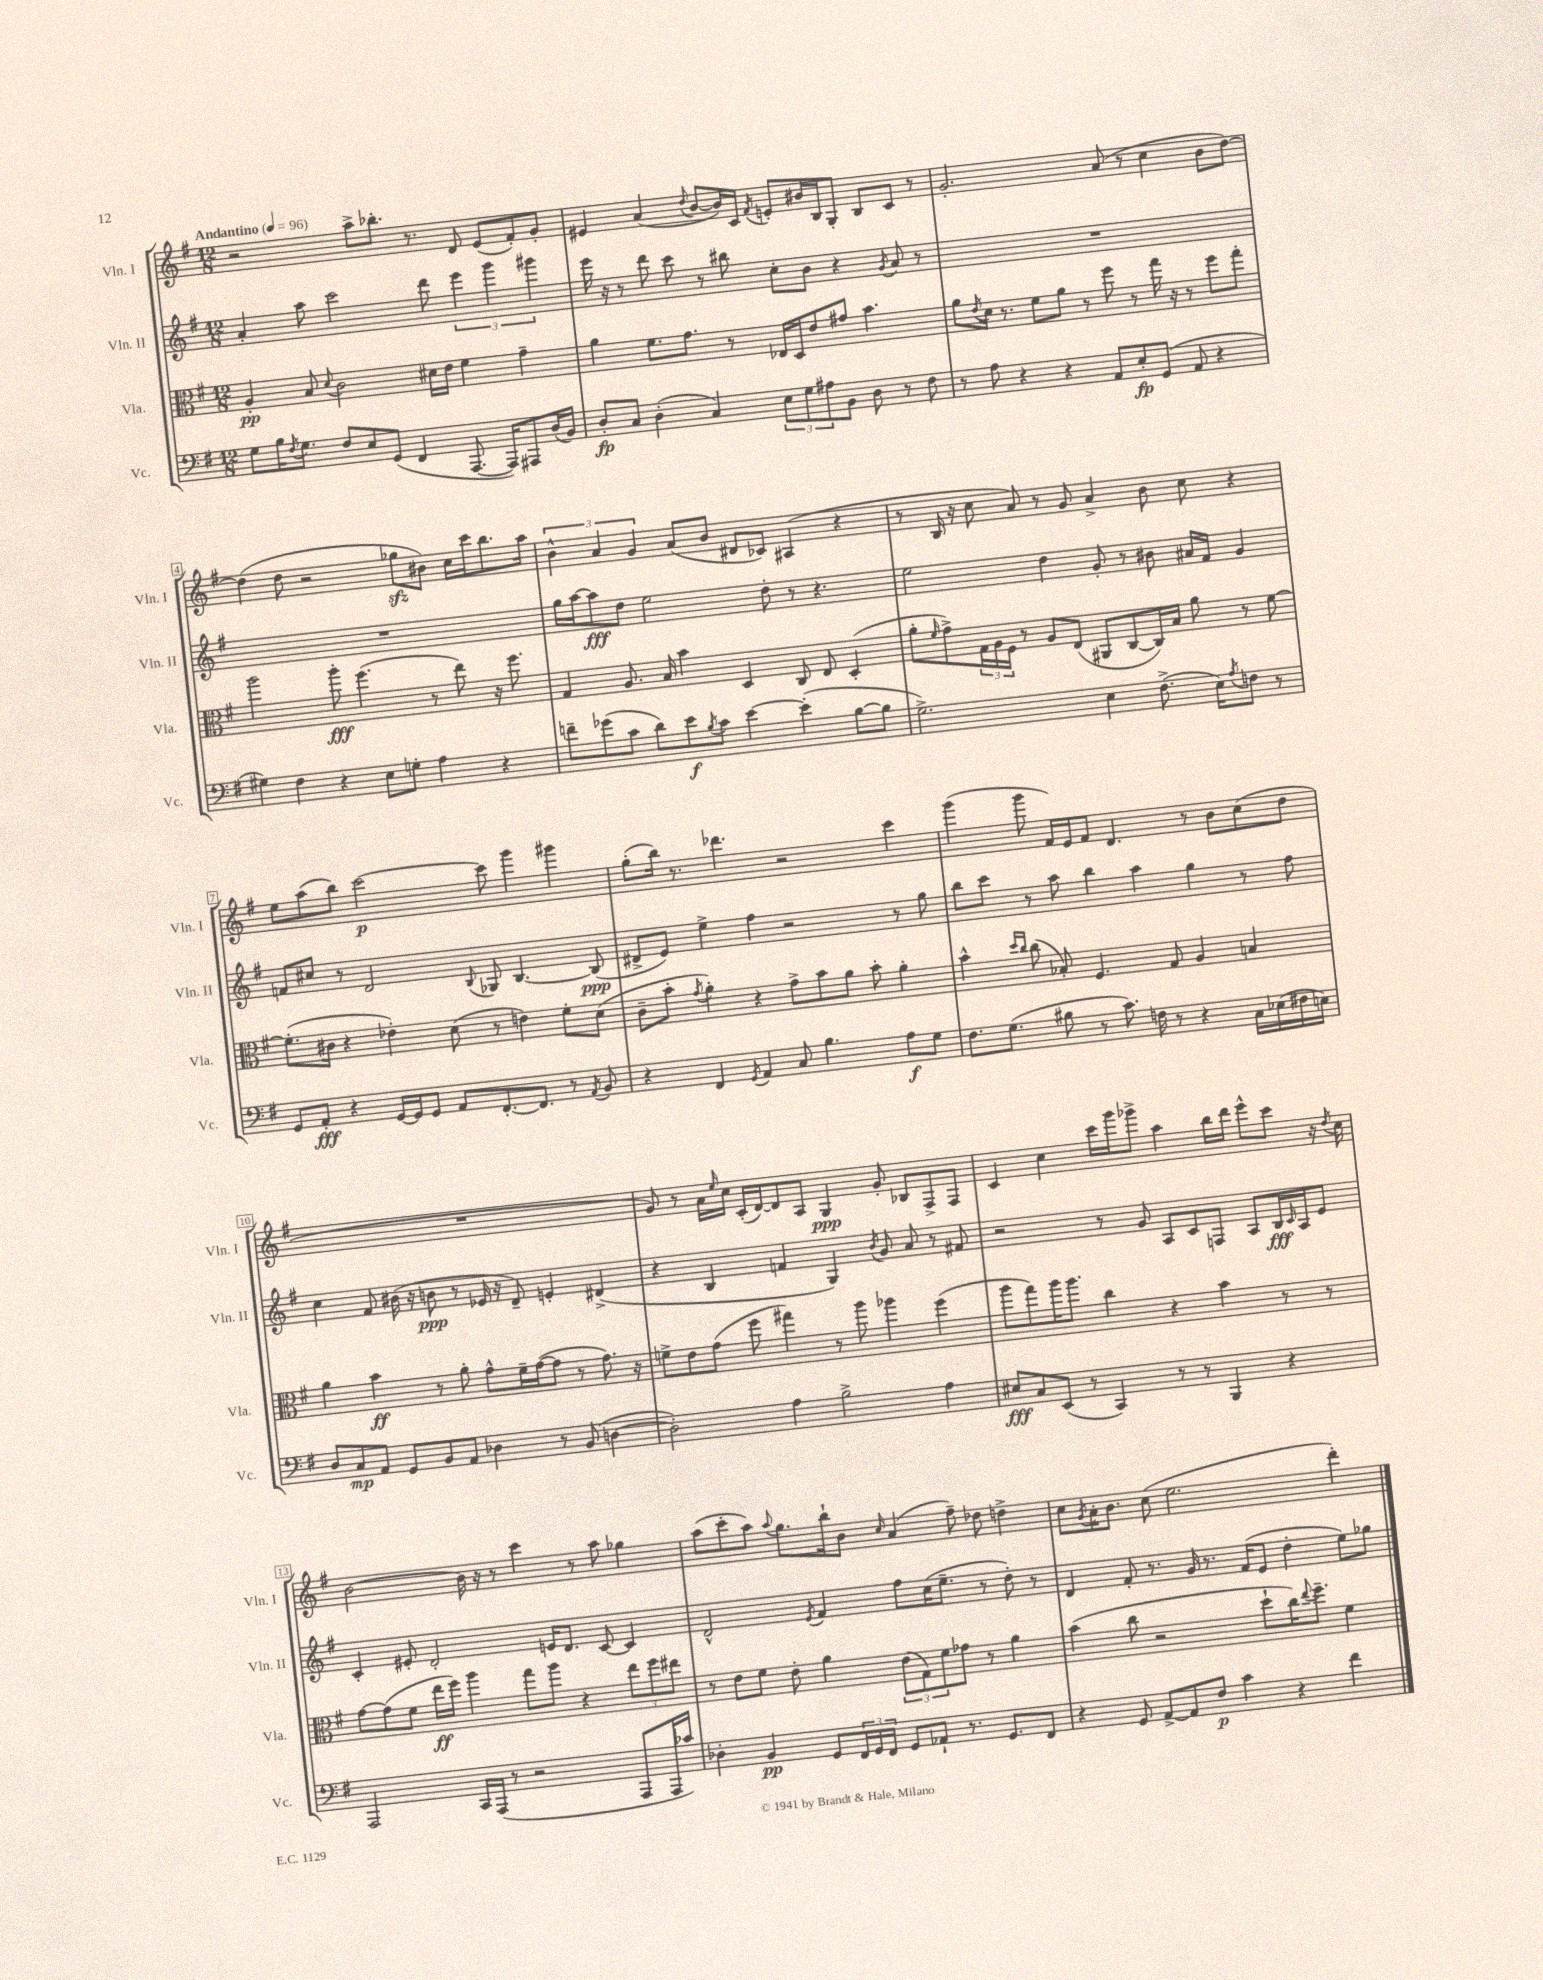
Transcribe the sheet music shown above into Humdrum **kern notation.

**kern	**kern	**kern	**kern
*staff4	*staff3	*staff2	*staff1
*clefF4	*clefC3	*clefG2	*clefG2
*k[f#]	*k[f#]	*k[f#]	*k[f#]
*M12/8	*M12/8	*M12/8	*M12/8
*MM96	*MM96	*MM96	*MM96
8G	4A'	4a'	2r
16B	.	.	.
8qF#	.	.	.
8.G	.	.	.
.	8B	8aa	.
.	8qqd	.	.
8F#	2c	2ccc	.
8E	.	.	8aa^
(8GG	.	.	8.bb-'
4FF#	.	.	.
.	.	.	8.r
.	16d#	8ddd	.
.	16e	.	.
[8.AAA	4f#	6eee	8d
.	.	.	(8e
.	.	6ggg	.
16AAA])	.	.	.
8AAA#	4g~	.	8f#')
.	.	6ggg#	.
(16D	.	.	8g'
16BB)	.	.	.
=	=	=	=
8D'	4a	16eee	4e#
.	.	16r	.
8C	.	8r	.
(4D'	8.f#	8ddd	(4a
.	.	8ccc	.
.	8.g	.	.
.	.	.	8qqdd
4C)	.	8r	[8b
.	8r	8bb#	16b])
.	.	.	16c
.	.	.	8qf#
12E	16E-	8cc'	8e'
.	16D	.	.
12G	.	.	.
.	8e	8b	16b#
12A#	.	.	.
.	.	.	16B
8BB	8g#	4r	8G'
8D	4.b	.	8B
.	.	8qg	.
8r	.	8a	8c
8F#	.	8r	8r
=	=	=	=
8r	8a	1.r	2.g'
.	8qe	.	.
8A	16d	.	.
.	8.r	.	.
4r	.	.	.
.	8f#	.	.
4r	8a	.	.
.	8r	.	.
8AA	8ff#	.	(8a
8E'	8r	.	8r
(8GG	16gg	.	4cc
.	16r	.	.
8AA	8r	.	.
4r	8ff#	.	8b
.	8gg'	.	[8dd)
=	=	=	=
4G#)	2aa	1.r	(4dd]
4F#	.	.	8dd
.	.	.	2r
4r	8aa'	.	.
.	(4.ff#	.	.
8E	.	.	.
8G'	.	.	8gg-
4A	8r	.	8b#)
.	8ee)	.	16cc
.	.	.	16ccc
4r	16r	.	8.bb
.	8.ff#	.	.
.	.	.	16aa
=	=	=	=
8f~	4G	16gg	6b^^
.	.	[16aa	.
(8g-	.	8aa]	.
.	.	.	6a
8c	8.A	8dd	.
.	.	.	6g
8d)	.	2ee	.
.	16B	.	.
8e	4b	.	(8a
8qB	.	.	.
8c	.	.	8b
[4e	4D	.	8d#
.	.	8dd'	8c-)
(4e']	8C	8r	(4A#
.	8E	4.r	.
[8B	(4D'	.	4r
8B]	.	.	.
=	=	=	=
2.G^)	8a'	2ee	8r
.	16qqf#	.	.
.	8g^)	.	16B
.	.	.	16r
.	24G	.	8cc
.	24A	.	.
.	24F#	.	.
.	8r	.	8a)
.	8A	4dd	8r
.	(8E	.	8g
4E	8AA#	8g'	4a^
.	[8C	8r	.
(8.F#^	16C])	8b#	8b
.	16B	.	.
.	8a	16a#	8cc
16E)	.	16f#	.
8qA	.	.	.
8F	8r	4g	4r
8r	[8f#	.	.
=	=	=	=
8GG	(8.f#']	8f	8ee
8AA'	.	8cc#	(8aa
.	16c#	.	.
4r	4r	8r	8bb)
.	.	2d	[2ccc
[16GG	4e-')	.	.
16GG]	.	.	.
8GG	.	.	.
8AA	(8d	.	.
.	.	8qqB	.
[8.FF#'	8r	8G-	8ccc]
.	4e)	[4.B	4ggg
8.FF#]	.	.	.
8r	8f#'	.	4ggg#
8qAA	.	.	.
8BB	(8d	(8B]	.
=	=	=	=
4r	8c~	8d#^	(8gg'
.	8b'	8e)	16bb)
.	.	.	8.r
.	8qg	.	.
4FF#	4a')	4ee^	.
.	.	.	4.ddd-
8qGG	.	.	.
4AA	4r	4ff#	.
8C	8g^	2r	2r
4.B	8b	.	.
.	8a	.	.
.	8b'	.	.
8A	4a'	8r	4ccc
8G	.	8gg	.
=	=	=	=
8.F#	4b^^	8bb	(4ggg
.	.	8ccc	.
(8.G	.	.	.
.	16qqdd	.	.
.	16qqcc	.	.
.	(8cc	8r	8ggg
8B#	8B-')	8aa	16f#)
.	.	.	16e
8r	4.F#	4bb	8f#
8.c)	.	.	4.d
.	.	4aa	.
16F	.	.	.
8r	8G	.	.
4r	4A	4gg	8r
.	.	.	8b
16C	4B	8r	(8cc
(16E-	.	.	.
16F#	.	8ff#	8dd
16E)	.	.	.
=	=	=	=
8D	4a	4cc	1.r
8C	.	.	.
8AA	4b	8f#	.
8GG	.	(16b#	.
.	.	16r	.
8BB	8r	8b	.
8AA	8a'	8r	.
4D-	8g^^	16e-	.
.	.	16r	.
.	16f#~	8d~)	.
.	([16g	.	.
8r	8g]	4e'	.
(8BB	8r	.	.
[4D	8.g)	(4d#^	.
.	16r	.	.
=	=	=	=
2D'])	8f^	4r	8g)
.	8e	.	8r
.	(8g	4B	16a
.	.	.	16qqee
.	.	.	16cc
.	8ff#	.	(16c'
.	.	.	[16d)
4A	4gg#)	4f	8d]
.	.	.	8A
2B^	8r	4G)	4G
.	8aa	.	.
.	.	8qb	.
.	4aa-	8g	8g'
.	.	8a	8B-
4A	(4ff#	8r	8F#^
.	.	8f#	8F#
=	=	=	=
8E#	8aa	2r	4c
8C	8gg)	.	.
(8EE	16aa	.	4cc
.	8.aa	.	.
8r	.	.	.
4CC)	4cc	8r	16ccc
.	.	.	16ggg
.	.	8g	8ggg-^
8r	4r	8A	4aa
8r	.	8c	.
4BBB	4b	8F	16bb
.	.	.	16ddd
.	.	8A	8eee^^
4r	8r	16B	8ccc
.	.	16qqc	.
.	.	16A	.
.	8r	8e	16r
.	.	.	8qdd
.	.	.	16cc
=	=	=	=
2AAA	[8g	4c'	[2b
.	(8g]	.	.
.	8f#	8e#'	.
.	16ee	2d'	.
.	16ff#)	.	.
16CC	4aa	.	16b]
(16AAA	.	.	16r
8r	.	.	8r
2r	8gg	.	4ccc
.	8aa	16e	.
.	.	8.d	.
.	4r	.	8r
.	.	[8c	8aa
8AAA	12ee	4c]	4gg-
.	12ff#	.	.
16AAA	.	.	.
.	12ee#	.	.
16c-)	.	.	.
=	=	=	=
4D-'	8r	2d^^	(8aa
.	8e	.	8ccc'
4BB	8f#	.	8aa)
.	.	.	8qqaa
.	8e'	.	8.gg
.	.	8qe	.
8GG	4a	4f#	.
.	.	.	16bb`
24FF#	.	.	8b
24GG	.	.	.
24FF#	.	.	.
.	.	.	16qqcc
8GG	(12e	8ff#	(4a
.	12G)	.	.
8AA-`	.	(16cc	.
.	12f#	.	.
.	.	8.ee~	.
8.r	8g-	.	8ff#~)
.	8r	8r	8dd-
8.GG	.	.	.
.	4a	8dd')	4dd^
8FF#	.	8r	.
=	=	=	=
4r	(4b	4d	8cc
.	.	.	8qg
.	.	.	16a'
.	.	.	8.b
8GG	8cc	8f#'	.
[8AA^	2r	8.r	(8cc
8AA]	.	.	2.ee
.	.	16g	.
8F#	.	8.r	.
4c	.	.	.
.	.	(16f#	.
.	8dd`	8e	.
4r	16cc)	4dd'	.
.	8qqee	.	.
.	8.ff#~	.	.
4f#	4f#	8ee)	4ddd')
.	.	8gg-	.
==	==	==	==
*-	*-	*-	*-
